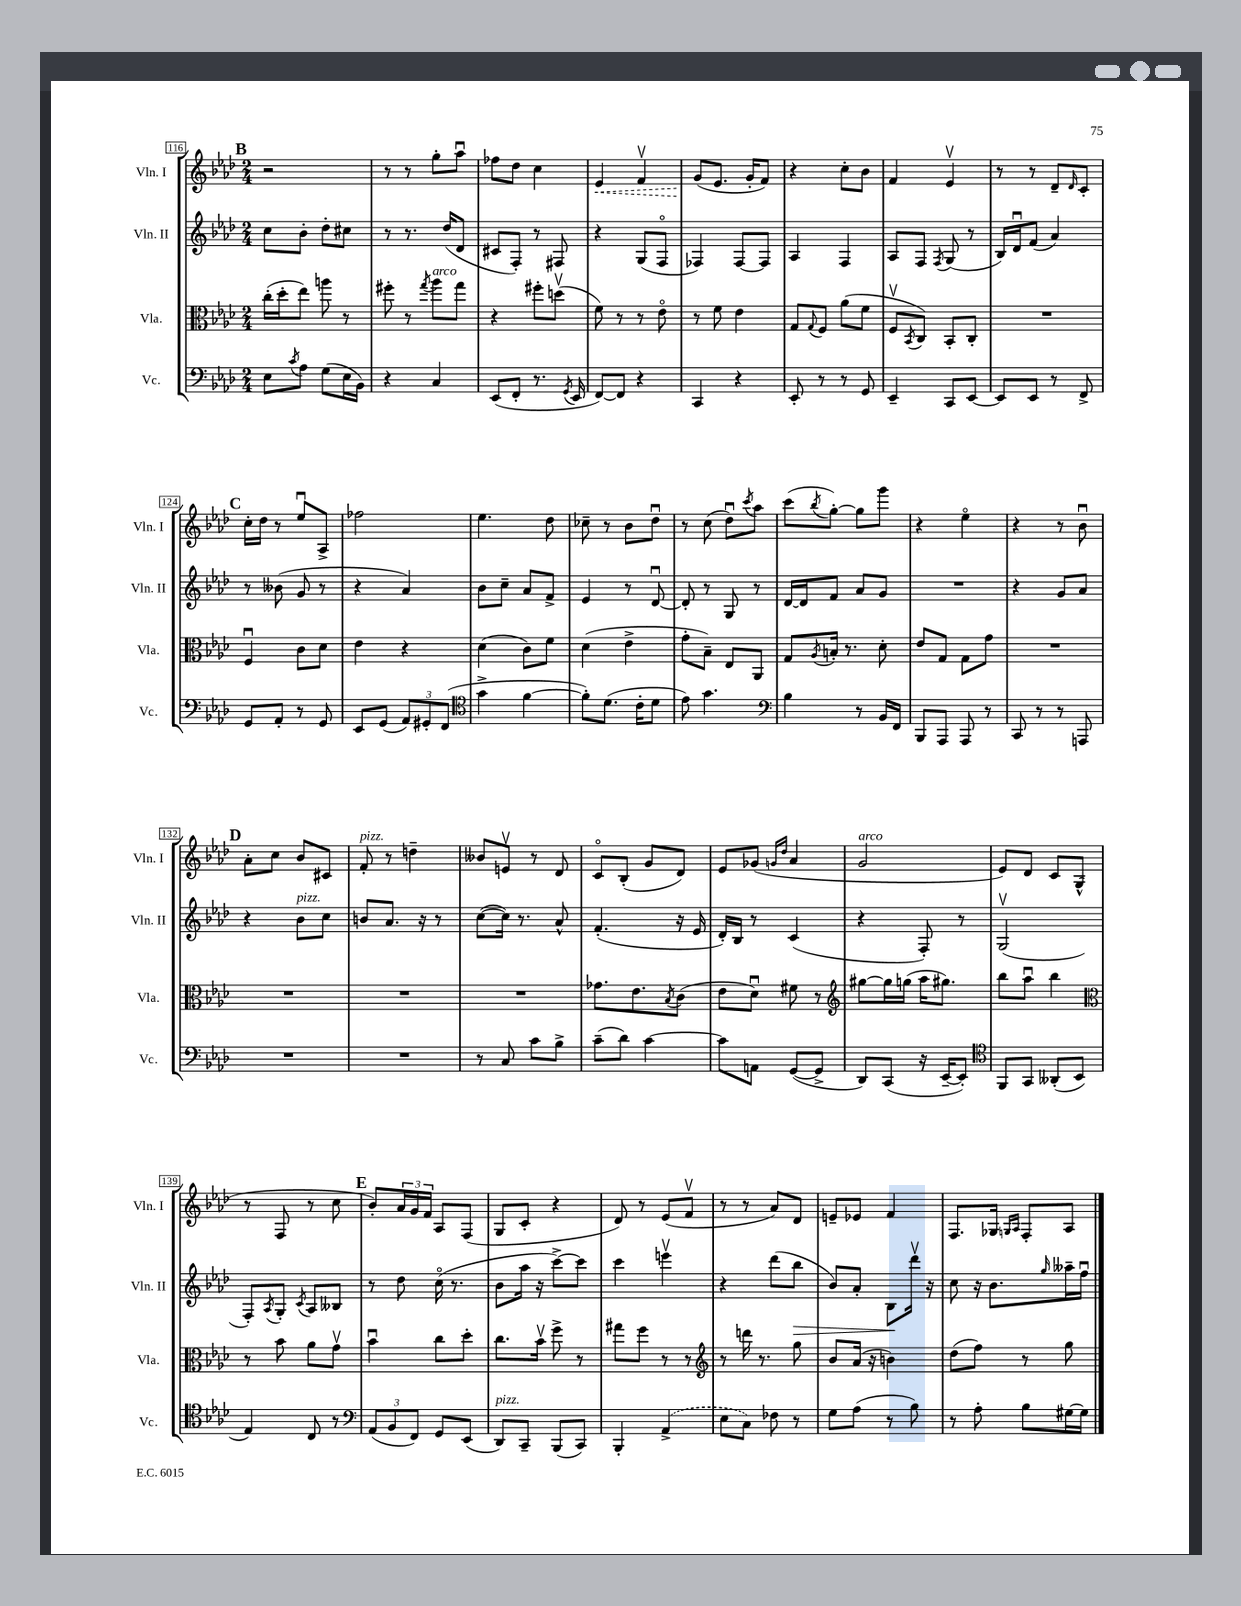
<<
\new StaffGroup <<
\new Staff = "s0" \with { instrumentName = "Vln. I" shortInstrumentName = "Vln. I" } {
    \clef treble \key aes \major \numericTimeSignature \time 2/4
    \mark \markup { \bold "B" } r2 |
    r8 r8 g''8-. aes''8\downbow |
    fes''8 des''8 c''4 |
    \once \override Hairpin.style = #'dashed-line ees'4\< f'4\upbow |
    g'8\!( ees'8. g'16-. f'8) |
    r4 c''8-. bes'8 |
    f'4 ees'4\upbow |
    r8 r8 des'8-- \grace { des'16 } c'8-. |
    \mark \markup { \bold "C" } c''16-. des''16 r8 ees''8\downbow aes8-> |
    fes''2 |
    ees''4. des''8 |
    ces''8-- r8 bes'8 des''8\downbow |
    r8 c''8( des''8\downbow) \acciaccatura { c'''8 } aes''8 |
    c'''8( \acciaccatura { bes''8 } g''8~-.) g''8 g'''8 |
    r4 ees''4\flageolet |
    r4 r8 bes'8\downbow |
    \mark \markup { \bold "D" } aes'8-. c''8 bes'8 cis'8 |
    f'8-.^\markup { \italic "pizz." } r8 d''4-- |
    beses'8 e'8\upbow r8 des'8 |
    c'8\flageolet bes8-.( g'8 des'8) |
    ees'8 ges'8( \grace { g'16 des''16 } aes'4 |
    g'2^\markup { \italic "arco" } |
    ees'8) des'8 c'8 g8-^( |
    r8 f8 r8 c''8 |
    \mark \markup { \bold "E" } bes'8-.) \tuplet 3/2 { aes'16 g'16 f'16 } aes8 f8( |
    g8 c'8-. r4 |
    des'8) r8 ees'8( f'8\upbow |
    r8 r8 aes'8) des'8 |
    e'8-- ees'8 f'4 |
    f8. ges16 \grace { g16 aes16 } f8-. aes8 \bar "|." |
}
\new Staff = "s1" \with { instrumentName = "Vln. II" shortInstrumentName = "Vln. II" } {
    \clef treble \key aes \major \numericTimeSignature \time 2/4
    \mark \markup { \bold "B" } c''8 bes'8-. des''8-. cis''8 |
    r8 r8. des''16( des'8 |
    cis'8 f8-.) r8 fis8 |
    r4 g8( f8\flageolet |
    fes4) fes8~ fes8 |
    aes4 f4 |
    aes8 f8 \acciaccatura { f8 } g8( r8 |
    bes16) des'16\downbow f'8( aes'4) |
    \mark \markup { \bold "C" } r8 beses'8( g'8 r8 |
    r4 aes'4) |
    bes'8 c''8-- aes'8 f'8-> |
    ees'4 r8 des'8~\downbow |
    des'8-. r8 g8 r8 |
    des'16~ des'16 f'8 aes'8 g'8 |
    R2 |
    r4 g'8 aes'8 |
    \mark \markup { \bold "D" } r4 bes'8^\markup { \italic "pizz." } c''8 |
    b'8 aes'8. r16 r8 |
    c''8~( c''16) r8. aes'8-^ |
    f'4.-.( r16 ees'16 |
    des'16-.) bes16 r8 c'4( |
    r4 f8-.) r8 |
    g2\upbow( |
    f8-.) \acciaccatura { aes8 } g8-. \acciaccatura { c'8 } aes8 beses8 |
    \mark \markup { \bold "E" } r8 des''8 c''16\flageolet( r8. |
    bes'8 aes''16 r16 c'''8~->) c'''8 |
    c'''4 e'''4\upbow |
    r4 des'''8( bes''8\> |
    bes'8) aes'8-. bes8\! des'''16\upbow r16 |
    c''8 r16 bes'8. \grace { g''16 } aeses''16-- f''16\downbow \bar "|." |
}
\new Staff = "s2" \with { instrumentName = "Vla." shortInstrumentName = "Vla." } {
    \clef alto \key aes \major \numericTimeSignature \time 2/4
    \mark \markup { \bold "B" } c''16-.( des''16-. ees''8) a''8 r8 |
    fis''8-. r8 \acciaccatura { g''8 } aes''8^\markup { \italic "arco" } g''8 |
    r4 fis''8-. d''8\upbow( |
    f'8) r8 r8 ees'8\flageolet |
    r8 f'8 ees'4 |
    g8 \appoggiatura { g8 } f8 aes'8( f'8 |
    f8\upbow \acciaccatura { bes,8 } c8) bes,8-. c8-. |
    R2 |
    \mark \markup { \bold "C" } f4\downbow c'8 des'8 |
    ees'4 r4 |
    des'4( c'8) f'8 |
    des'4( ees'4-> |
    g'8-. bes8--) ees8 aes,8 |
    g8 \acciaccatura { aes8 } b16-. r8. des'8-. |
    ees'8 g8 g8 g'8 |
    R2 |
    \mark \markup { \bold "D" } R2 |
    R2 |
    R2 |
    ges'8. ees'8. \acciaccatura { bes8 } c'8( |
    ees'8 des'8\downbow) fis'8 r8 |
    \clef treble gis''8~ gis''16 g''16( aes''16 gis''8.) |
    bes''8 aes''8\downbow bes''4 |
    \clef alto r8 bes'8 aes'8 g'8\upbow |
    \mark \markup { \bold "E" } bes'4\downbow c''8 des''8-. |
    c''8. bes'16\upbow f''8-> r8 |
    gis''8 f''8 r8 r8 |
    \clef treble r8 d'''16 r8. g''8 |
    bes'8 aes'16( r16 b'4) |
    des''8( f''8) r8 g''8 \bar "|." |
}
\new Staff = "s3" \with { instrumentName = "Vc." shortInstrumentName = "Vc." } {
    \clef bass \key aes \major \numericTimeSignature \time 2/4
    \mark \markup { \bold "B" } ees8 \acciaccatura { c'8 } aes8 g8( ees16 bes,16) |
    r4 c4 |
    ees,8( f,8-. r8. \acciaccatura { g,8 } ees,16 |
    f,8~) f,8 r4 |
    c,4 r4 |
    ees,8-. r8 r8 g,8 |
    ees,4-- c,8 ees,8~ |
    ees,8 ees,8 r8 f,8-> |
    \mark \markup { \bold "C" } g,8 aes,8-. r8 g,8 |
    ees,8 g,8( \tuplet 3/2 { aes,8) gis,8-. f,8( } |
    \clef tenor g'4-> f'4~ |
    f'8-.) des'8.( c'16-. des'8 |
    ees'8) g'4. |
    \clef bass bes4 r8 bes,16 f,16 |
    bes,,8 aes,,8 aes,,8 r8 |
    c,8 r8 r8 a,,8 |
    \mark \markup { \bold "D" } R2 |
    R2 |
    r8 c8 c'8 bes8-> |
    c'8--( des'8) c'4~ |
    c'8 a,8 g,8~( g,8-> |
    des,8) c,8( r16 ees,16~-- ees,8-.) |
    \clef tenor f,8 g,8 aeses,8-.( bes,8 |
    ees4) c8 r8 |
    \mark \markup { \bold "E" } \clef bass \tuplet 3/2 { aes,8( bes,8 f,8) } g,8 ees,8( |
    des,8^\markup { \italic "pizz." }) c,8-- bes,,8( c,8) |
    bes,,4-. \once \slurDashed aes,4->( |
    ees8 c8) fes8 r8 |
    g8 aes8( r8 bes8) |
    r8 aes8-. bes8 gis16~ gis16 \bar "|." |
}
>>
>>
\layout { \context { \Score currentBarNumber = #116 \override BarNumber.stencil = #(make-stencil-boxer 0.1 0.3 ly:text-interface::print) } }
